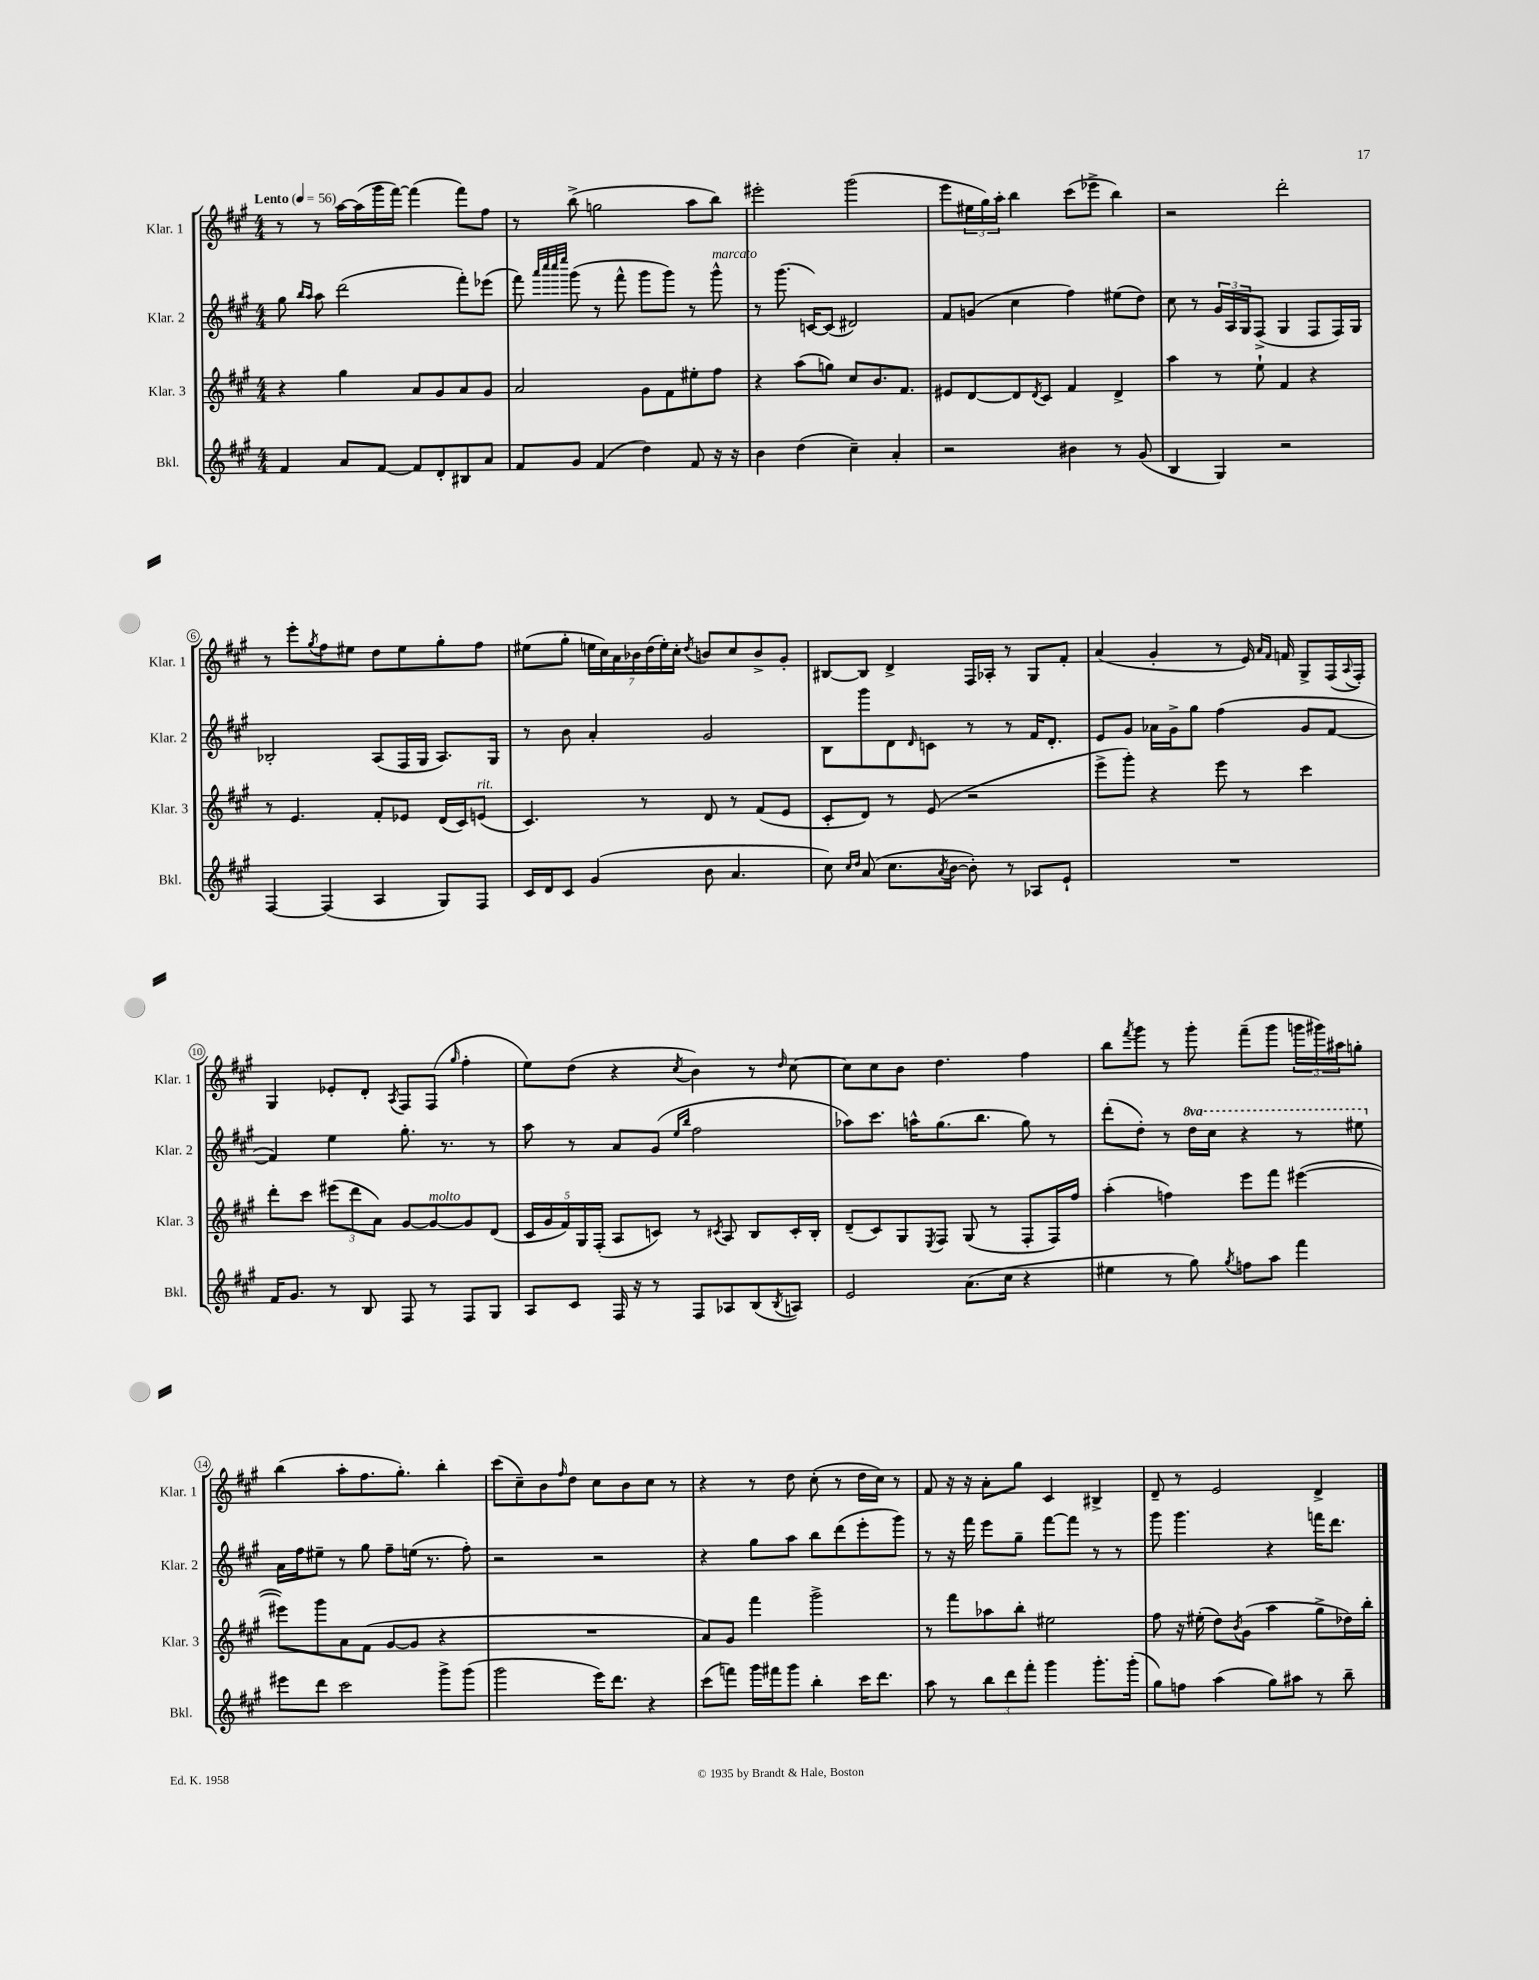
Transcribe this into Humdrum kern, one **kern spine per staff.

**kern	**kern	**kern	**kern
*part4	*part3	*part2	*part1
*staff4	*staff3	*staff2	*staff1
*I"Bkl.	*I"Klar. 3	*I"Klar. 2	*I"Klar. 1
*I'Bkl.	*I'Klar. 3	*I'Klar. 2	*I'Klar. 1
*clefG2	*clefG2	*clefG2	*clefG2
*k[f#c#g#]	*k[f#c#g#]	*k[f#c#g#]	*k[f#c#g#]
*M4/4	*M4/4	*M4/4	*M4/4
*MM56	*MM56	*MM56	*MM56
=1	=1	=1	=1
!	!	!	!LO:TX:a:B:t=Lento
4f#/	4r	8gg#\	8r
.	.	16qqbb/LL	.
.	.	16qqaa/JJ	.
.	.	8aa\	8r
8a/L	4gg#\	(2ddd\	[16aa\LL
.	.	.	(16aa\]
[8f#/J	.	.	16ggg#\
.	.	.	[16fff#\JJ)
8f#/L]	8a/L	.	(4fff#\]
8d'/	8g#/	.	.
8B#X/	8a/	8fff#'\L)	8fff#\L)
8a/J	8g#/J	(8eee-X\J	8ff#\J
=2	=2	=2	=2
8f#/L	2a/	8fff#\)	8r
.	.	32qqaaa/LLL	.
.	.	32qqcccc#/	.
.	.	32qqcccc#/	.
.	.	32qqeeee/JJJ	.
8g#/J	.	(8ggg#\	(8bb^\
(4f#/	.	8r	2ggn\
.	.	8fff#^^\	.
4dd\)	8g#\L	8ggg#\L	.
.	8f#\	8ggg#\J)	.
8f#/	8ee#X'\	8r	8aa\L
!	!	!LO:TX:a:i:t=marcato	!
16r	8ff#\J	8ggg#^^\	8bb\J)
16r	.	.	.
=3	=3	=3	=3
4b\	4r	8r	2eee#X'\
.	.	(8.ggg#\	.
(4dd\	(8aa\L	.	.
.	.	[16cn/KL)	.
.	8ggn\J)	(8c/J]	.
4cc#~\)	8cc#/L	2d#X/)	(2ggg#\
.	8.b/	.	.
4a'/	.	.	.
.	8.f#/J	.	.
=4	=4	=4	=4
2r	8e#X/L	8f#/L	8eee\L
.	[8d/	(8gn/J	24ee#X\L
.	.	.	24gg#\)
.	.	.	24aa'\JJ
.	8d/]	4cc#\	4bb\
.	8qd/	.	.
.	8c#/J	.	.
4b#X\	4f#/	4ff#\)	(8ccc#\L
.	.	.	8eee-X^\J
8r	4d^/	(8ee#X\L	4bb\)
(8g#/	.	8dd\J)	.
=5	=5	=5	=5
4B/	4aa\	8cc#\	2r
.	.	8r	.
4G#/)	8r	24g#/LL	.
.	.	24A/	.
.	.	24G#/J	.
.	8ee`\	(8F#^/J	.
2r	4f#/	4G#/	2ddd'\
.	4r	8F#/L	.
.	.	16F#/L)	.
.	.	16G#/JJ	.
!!LO:LB:g=z
=6	=6	=6	=6
[4F#/	8r	2B-X'/	8r
.	4.e/	.	8eee'\L
.	.	.	8qgg#/
(4F#/]	.	.	8ff#\
.	.	.	8ee#X\J
4A/	8f#'/L	(8A/L	8dd\L
.	8e-X/J	16F#/L	8ee#\
.	.	16G#/JJ	.
8G#/L)	(16d/LL	8.A/L)	8gg#'\
.	16c#/J)	.	.
!	!LO:TX:a:i:t=rit.	!	!
8F#/J	(8en/J	.	8ff#\J
.	.	16G#/Jk	.
=7	=7	=7	=7
16c#/LL	4.c#/)	8r	(8ee#X\L
16d/J	.	.	.
8c#/J	.	8b\	8gg#'\J
(4g#/	.	4a'/	28een\LL
.	.	.	28cc#\)
.	.	.	28a\
.	.	.	28b-X\
.	8r	.	.
.	.	.	(28dd\
.	.	.	28ee'\)
.	.	.	28cc#'\JJ
.	.	.	8qdd/
8b\	8d/	2g#/	8bn/L
4.a/	8r	.	8cc#/
.	(8f#/L	.	8b^/
.	8e/J	.	8g#'/J
=8	=8	=8	=8
8cc#\)	8c#'/L	8B\L	[8B#X/L
16qqcc#/LL	.	.	.
16qqdd/JJ	.	.	.
(8a/	8d/J)	8ggg#\	8B#/J]
8.cc#\L	8r	8d\	4d^/
.	.	16qqd/	.
.	(8e/	8cn\J	.
8qa/	.	.	.
[16b\Jk	.	.	.
8b'\])	2r	8r	16F#/LL
.	.	.	16A-X'/JJ
8r	.	8r	8r
8A-X/L	.	16f#/KL	8G#/L
.	.	8.d'/J	.
8e`/J	.	.	8f#'/J
=9	=9	=9	=9
1r	8eee^\L	8e/L	(4a/
.	8ggg#'\J)	8g#/J	.
.	4r	16a-X\LL	4g#'/
.	.	16g#^\J	.
.	.	8gg#\J	.
.	8eee\	(4ff#\	8r
.	8r	.	16e/)
.	.	.	16qqa/LL
.	.	.	16qqf#/JJ
.	.	.	16fn/
.	4ccc#\	8g#/L	8G#^/L
.	.	[8f#/J	(16F#/L
.	.	.	8qqA/
.	.	.	16F#'/JJ)
!!LO:LB:g=z
=10	=10	=10	=10
16f#/KL	8ddd'\L	4f#/])	4G#/
8.g#/J	.	.	.
.	8ccc#\J	.	.
8r	(12eee#X\L	4ee\	8e-X'/L
.	12ddd\	.	.
8B/	.	.	8d'/J
.	12a\J)	.	.
.	.	.	8qA/
8F#/	[8g#/L	8.gg#'\	8F#/L
!	!LO:TX:a:i:t=molto	!	!
8r	8g#/_	.	(8F#/J
.	.	8.r	.
.	.	.	16qqgg#/
8F#/L	8g#/]	.	4ff#'\
8G#/J	(8d/J	8r	.
=11	=11	=11	=11
8A/L	20c#/LL	8aa\	8ee\L)
.	20g#/	.	.
.	20f#/)	.	.
8c#/J	.	8r	(8dd\J
.	20G#/	.	.
.	(20F#'/JJ	.	.
16F#/	8A/L	8a/L	4r
16r	.	.	.
8r	8cn/J)	(8g#/J	.
.	.	16qqee/LL	.
.	.	16qqbb/JJ	8qcc#/
8F#/L	8r	2ff#\	4b\)
.	8qc#X/	.	.
8A-X/	8A/	.	.
(8B/	8B/L	.	8r
8qB/	.	.	16qqdd/
8An/J)	16c#'/L	.	[8cc#\
.	16B'/JJ	.	.
=12	=12	=12	=12
2e/	(8d~/L	8aa-X\L)	8cc#\L]
.	8c#/)	8.ccc#\J	8cc#\
.	8G#/	.	8b\J
.	.	16aan^^\KL	.
.	8qE/	.	.
.	8F#/J	(8.gg#\	4.dd\
(8.a\L	(8G#/	.	.
.	.	8.bb\J	.
.	8r	.	.
16cc#\Jk	.	.	.
4r	8F#'/L	8gg#\)	4ff#\
.	16F#/L)	8r	.
.	16ff#/JJ	.	.
=13	=13	=13	=13
4ee#X\	(4aa'\	(8ddd'\L	8bb\L
.	.	.	8qfff#/
.	.	8dd'\J)	8ggg#\J
8r	4ffn\)	8r	8r
*	*	*8va	*
8gg#\)	.	16ddd\LL	8ggg#'\
.	.	16ccc#\JJ	.
8qgg#/	.	.	.
8ffn\L	8eee\L	4r	(8fff#~\L
8aa\J	8fff#\J	.	8ggg#\J
4fff#\	([4eee#X\	8r	24gggn\LL
.	.	.	24ggg#X\)
.	.	.	24aa#X\J
.	.	8eee#X\	8ggn'\J
!!LO:LB:g=z
=14	=14	=14	=14
*	*	*X8va	*
8eee#X\L	8eee#X\L])	16a\LL	(4bb\
.	.	16ff#\J	.
8ddd\J	8ggg#\	8ee#X~\J	.
2ccc#\	8a\	8r	8aa'\L
.	(8f#\J	8gg#\	8.ff#\
.	[8g#/L	8ff#~\L	.
.	.	.	8.gg#'\J)
.	8g#/J]	(16een\Jk	.
.	.	8.r	.
8ggg#^\L	4r	.	4bb'\
(8ggg#\J	.	8ff#'\)	.
=15	=15	=15	=15
2ggg#\	1r	2r	(8ccc#\L
.	.	.	8cc#~\)
.	.	.	8b\
.	.	.	16qqff#/
.	.	.	8dd\J
16eee\KL)	.	2r	8cc#\L
8.ddd\J	.	.	.
.	.	.	8b\
4r	.	.	8cc#\J
.	.	.	8r
=16	=16	=16	=16
(8ccc#\L	8a/L)	4r	4r
8fffn\J)	8g#/J	.	.
16ggg#\LL	4fff#\	8gg#\L	8r
16fff#X\J	.	.	.
8ggg#\J	.	8aa\J	8dd\
4bb'\	2ggg#^\	8bb\L	(8cc#'\
.	.	(8ddd\	8r
16ccc#\KL	.	8eee'\	16dd\LL
8.ddd\J	.	.	16cc#\JJ)
.	.	8ggg#\J)	8r
=17	=17	=17	=17
8aa\	8r	8r	8f#/
8r	8fff#\L	16r	16r
.	.	16fff#\	16r
12bb\L	8aa-X\	8eee\L	8a'\L
12ddd\	.	.	.
.	8bb'\J	8gg#~\J	8gg#\J
12fff#'\J	.	.	.
4ggg#\	2ee#X\	[8fff#\L	4c#/
.	.	8fff#\J]	.
8.ggg#'\L	.	8r	4B#X^/
.	.	8r	.
(16ggg#'\Jk	.	.	.
=18	=18	=18	=18
8gg#\L)	8ff#\	8ggg#\	8d~/
8ffn\J	16r	4.ggg#\	8r
.	(16ee#X'\	.	.
(4aa\	8dd\L)	.	2e/
.	8qb/	.	.
.	(8g#\J	.	.
8gg#\L)	4aa\	4r	.
8aa#X\J	.	.	.
8r	8gg#^\L	16fffn\KL	4d^/
.	.	8.ddd\J	.
8bb~\	16dd-X\L)	.	.
.	16bb'\JJ	.	.
==	==	==	==
*-	*-	*-	*-
